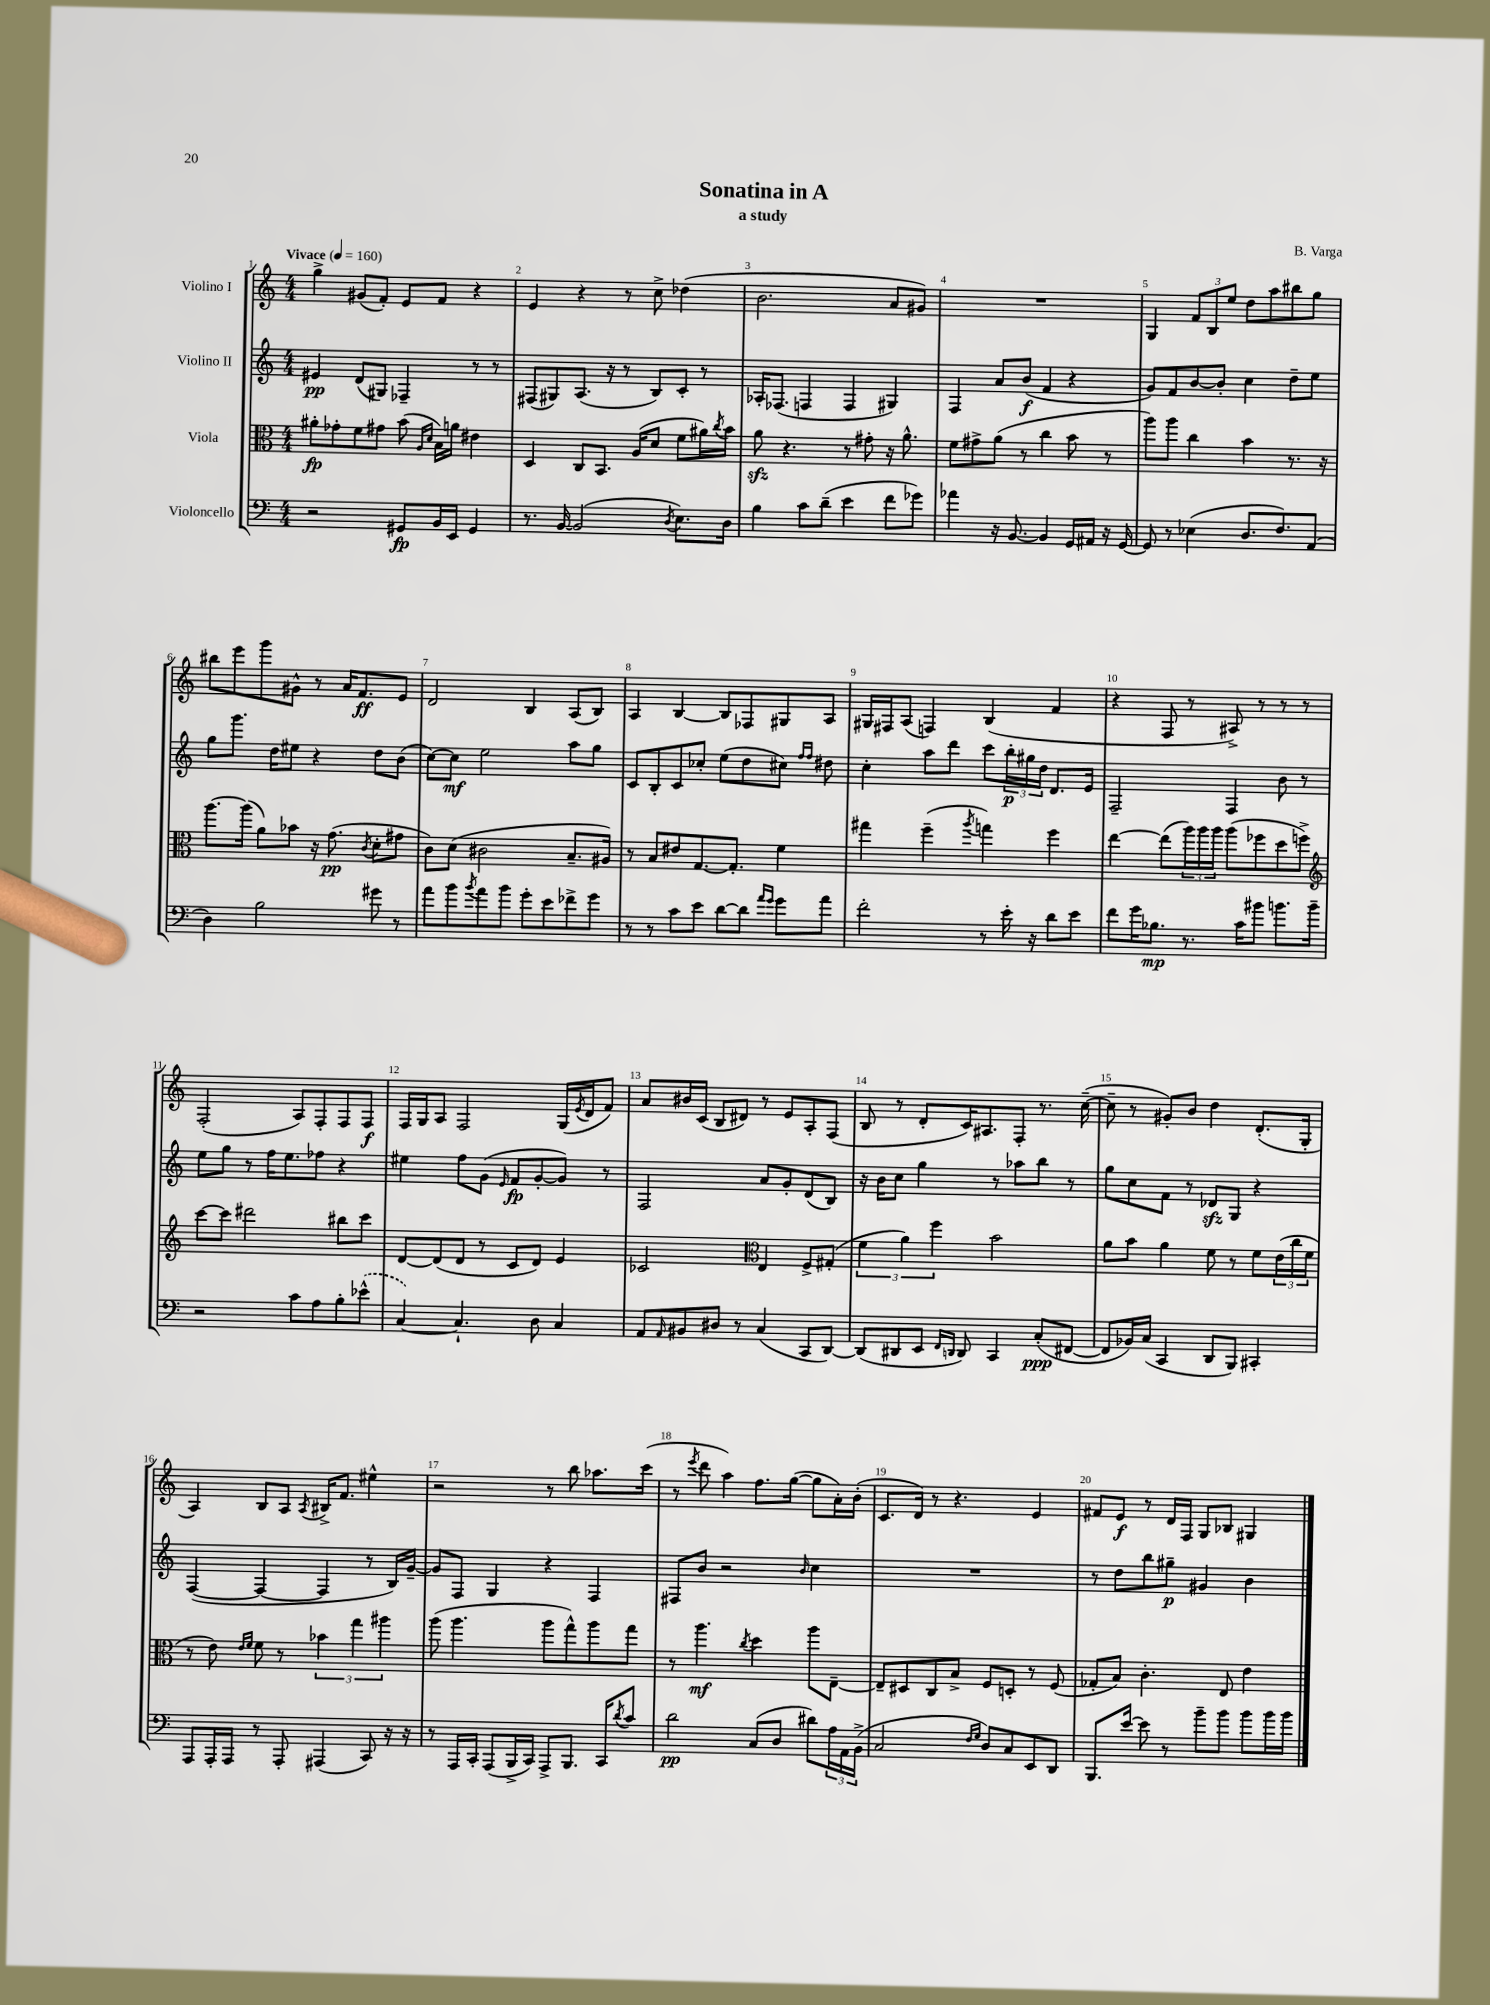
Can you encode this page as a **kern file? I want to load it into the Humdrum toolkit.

**kern	**kern	**kern	**kern
*staff4	*staff3	*staff2	*staff1
*clefF4	*clefC3	*clefG2	*clefG2
*k[]	*k[]	*k[]	*k[]
*M4/4	*M4/4	*M4/4	*M4/4
*MM160	*MM160	*MM160	*MM160
2r	8a#'\L	4e#/	4gg^\
.	8g-'\	.	.
.	8f\	(8d/L	(8g#/L
.	8g#\J	8G#/J)	8f'/J)
8GG#/L	(8b\	4F-~/	8e/L
.	16qqA/LL	.	.
.	16qqd/JJ	.	.
16BB/L	16B\LL)	.	8f/J
16EE/JJ	16a\JJ	.	.
4GG#/	4e#\	8r	4r
.	.	8r	.
=	=	=	=
8.r	4D/	(8F#/L	4e/
.	.	8G#/)	.
[16BB/	.	.	.
(2BB/]	8C/L	(8.A/J	4r
.	8.BB/J	.	.
.	.	16r	.
.	.	8r	8r
.	(16A/LK	.	.
.	8d/J	8B/L)	8cc^\
8qD/	.	.	.
8.E\L)	8f\L	8c'/J	(4dd-\
.	16a#\L)	8r	.
.	8qcc/	.	.
16D\Jk	16b\JJ	.	.
=	=	=	=
4B\	8a\	16A-'/LK	2.b\
.	.	(8.F-/J	.
.	4.r	.	.
8c\L	.	4F/	.
(8d~\J	.	.	.
4e\	8r	4F/	.
.	8g#'\	.	.
8f\L	16r	4G#/)	8a/L
.	8.a^^\	.	.
8g-\J)	.	.	8g#/J)
=	=	=	=
4a-\	8f\L	4F/	1r
.	8g#^\	.	.
16r	(8a\J	8a/L	.
[8.BB/	.	.	.
.	8r	(8b/J	.
4BB/]	4cc\	4f/	.
16GG/LL	8b\	4r	.
16AA#/JJ	.	.	.
16r	8r	.	.
[16GG/	.	.	.
=	=	=	=
8GG/]	8aa\L)	8g/L)	4G/
8r	8aa\J	8f/	.
(4E-\	4cc\	[8b/	12f/L
.	.	.	12B/
.	.	8b'/]J	.
.	.	.	12ee/J
8.D/L	4b\	4cc\	8dd\L
.	.	.	8aa\
8.F/)	.	.	.
.	8.r	8dd~\L	8bb#\
(8AA/J	.	8ee\J	8gg\J
.	16r	.	.
=	=	=	=
4D\)	[8.aa\L	8gg\L	8bb#\L
.	.	8.ggg\J	8eee\
.	(16aa\]Jk	.	.
2B\	8a\L)	.	8ggg\
.	.	16dd\LK	.
.	8b-\J	8ee#\J	8g#^^\J
.	16r	4r	8r
.	(8.g\	.	.
.	.	.	16a/LK
.	.	.	8.f/
.	8qc/	.	.
8g#\	8d'\L	8dd\L	.
8r	8g#\J	(8b\J	8e/J
=	=	=	=
8a\L	8c\L)	[8cc\L)	2d/
8b\	(8d\J	8cc\]J	.
8qb/	.	.	.
8a\	2c#\	2ee\	.
8b\J	.	.	.
8g'\L	.	.	4B/
8e\	.	.	.
8f-^\	8.B~/L	8aa\L	(8A/L
8g\J	.	8gg\J	8B/J)
.	16A#/Jk)	.	.
=	=	=	=
8r	8r	8c/L	4A/
8r	8B/L	8B'/	.
8c\L	8e#/	8c/	[4B/
8e\J	[8.G/	8cc-'/J	.
[8d\L	.	(8ee\L	8B/]L
.	8.G'/]J	.	.
8d\]J	.	8dd\	8F-/
16qqa/LL	.	.	.
16qqg/JJ	.	.	.
8g\L	4f\	8cc#\J)	8G#/
.	.	16qqff/LL	.
.	.	16qqff/JJ	.
8a\J	.	8dd#\	8A/J
=	=	=	=
2f'\	4gg#\	4cc'\	16G#/LL
.	.	.	16F#/J
.	.	.	(8A/J
.	(4ff~\	8aa\L	4F/)
.	.	8ddd\J	.
.	8qaa/	.	.
8r	4gg\)	8ccc\L	(4B/
16e'\	.	24bb'\L	.
.	.	24gg#\	.
16r	.	.	.
.	.	24dd\JJ	.
8d\L	4ff\	8.d/L	4f/
8e\J	.	.	.
.	.	16e/Jk	.
=	=	=	=
8f\L	[4ee\	2F~/	4r
16g\K	.	.	.
8.B-\J	.	.	.
.	(8ee\]L	.	8F/
8.r	24aa\L)	.	8r
.	24aa\	.	.
.	24aa\JJ	.	.
.	(8aa\L	4F/	8A#^/)
16c\LK	.	.	.
8b#\J	8ff-\	.	8r
8.b\L	8dd\	8b\	8r
.	8ff^\J)	8r	8r
16b~\Jk	.	.	.
=	=	=	=
*	*clefG2	*	*
2r	[8ccc\L	8ee\L	(2F'/
.	8ccc\]J	8gg\J	.
.	2ddd#\	8r	.
.	.	16ff\LK	.
.	.	8.ee\	.
8c\L	.	.	8A/L)
8A\	.	8ff-\J	8F'/
8B'\	8bb#\L	4r	8F/
(8e-^^\J	8ccc\J	.	8F/J
=	=	=	=
[4C/)	[8d/L	4ee#\	16F/LL
.	.	.	16G/J
.	(8d/]	.	8A/J
4.C`/]	8d/J	8ff\L	2F/
.	8r	(8g\J	.
.	.	16qqe/	.
.	8c/L	8f/L	.
8D\	8d/J)	[8g'/	.
4C/	4e/	8g/]J)	(16G/LL
.	.	.	8qe/
.	.	.	16d/J
.	.	8r	8f/J)
=	=	=	=
8AA/L	2c-/	2F/	8a/L
16qqAA/	.	.	.
8BB#/	.	.	16b#/L
.	.	.	(16c/JJ
8D#/J	.	.	8B/L
8r	.	.	8d#/J)
*	*clefC3	*	*
(4C/	4E/	8a/L	8r
.	.	8g'/	8e/L
8CC/L	8F^/L	(8d/	8A'/
[8DD/J)	(8G#'/J	8B/J)	(8F/J
=	=	=	=
(8DD/]L	6f\	16r	8B/
.	.	16b\LK	.
8DD#/	.	8cc\J	8r
.	6a\)	.	.
8EE/J	.	4gg\	8d'/L
.	6ff\	.	.
16qqFF/LL	.	.	.
16qqDD/JJ	.	.	.
8DD/)	.	.	16c/K)
.	.	.	8.A#/
4CC/	2b\	8r	.
.	.	8aa-\L	8F'/J
(8C'/L	.	8bb\J	8.r
[8FF#/J	.	8r	.
.	.	.	([16cc~\
=	=	=	=
8FF#/]L	8a\L	8gg\L	8cc~\]
16BB-/L)	8b\J	8cc\	8r
(16C/JJ	.	.	.
4CC/	4a\	8f\J	8g#'/L)
.	.	8r	8b/J
8DD/L	8f\	8d-/L	4dd\
8BBB/J)	8r	8G/J	.
4CC#'/	8f\L	4r	(8.d'/L
.	(24e\L	.	.
.	24cc\	.	.
.	.	.	16G'/Jk
.	24f\JJ	.	.
=	=	=	=
8AAA/L	8r	([4F/	4A/)
16AAA'/L	8e\)	.	.
16AAA/JJ	.	.	.
.	16qqe/LL	.	.
.	16qqf/JJ	.	.
8r	8f\	4F/_	8B/L
8AAA'/	8r	.	8A/J
.	.	.	8qA/
(4AAA#/	6b-\	4F/]	16B#^/LK
.	.	.	8.f/J
.	6gg\	.	.
8CC/)	.	8r	4ee#^^\
.	6aa#\	.	.
16r	.	16B/LL)	.
16r	.	[16g~/JJ	.
=	=	=	=
8r	(8aa\	8g/]L	2r
16AAA/LL	4.aa\	8F/J	.
16CC'/JJ	.	.	.
(8AAA/L	.	4G/	.
16BBB^/L	.	.	.
16CC/JJ)	.	.	.
8AAA^/L	8aa\L	4r	8r
8.BBB/J	8gg^^\)	.	8bb\
.	8aa\	4F/	8.aa-\L
16CC/LK	.	.	.
8qd/	.	.	.
8c/J	8gg\J	.	.
.	.	.	(16ccc\Jk
=	=	=	=
2d\	8r	8F#/L	8r
.	.	.	8qeee/
.	4.aa\	8b/J	8ddd\
.	.	2r	4aa\)
.	8qcc/	.	.
(8C/L	4dd\	.	8.ff\L
8D/J	.	.	.
.	.	.	([16gg\Jk
.	.	16qqb/	.
8d#\L)	8aa\L	4cc\	8gg\]L
24A\L	[8E~\J	.	16a'\L)
24AA\	.	.	.
.	.	.	(16b'\JJ
(24BB^\JJ	.	.	.
=	=	=	=
2C/	8E~/]L	1r	8.c/L
.	8D#/	.	.
.	.	.	16d/Jk)
.	8C/	.	8r
.	8B^/J	.	4.r
16qqF/LL	.	.	.
16qqG/JJ	.	.	.
8D/L)	8F/L	.	.
8C/	8D'/J	.	.
8EE/	8r	.	4e/
8DD/J	(8F/	.	.
=	=	=	=
8.BBB/L	8G-'/L	8r	8f#/L
.	8B/J)	8dd\L	8e/J
[16e/Jk	.	.	.
8e\]	4.c'\	8bb\	8r
8r	.	8gg#~\J	16d/LL
.	.	.	16F/JJ
8b~\L	.	4g#/	8G/L
8b\J	8E/	.	8B-/J
8b\L	4e\	4b\	4G#/
16b\L	.	.	.
16b\JJ	.	.	.
==	==	==	==
*-	*-	*-	*-
